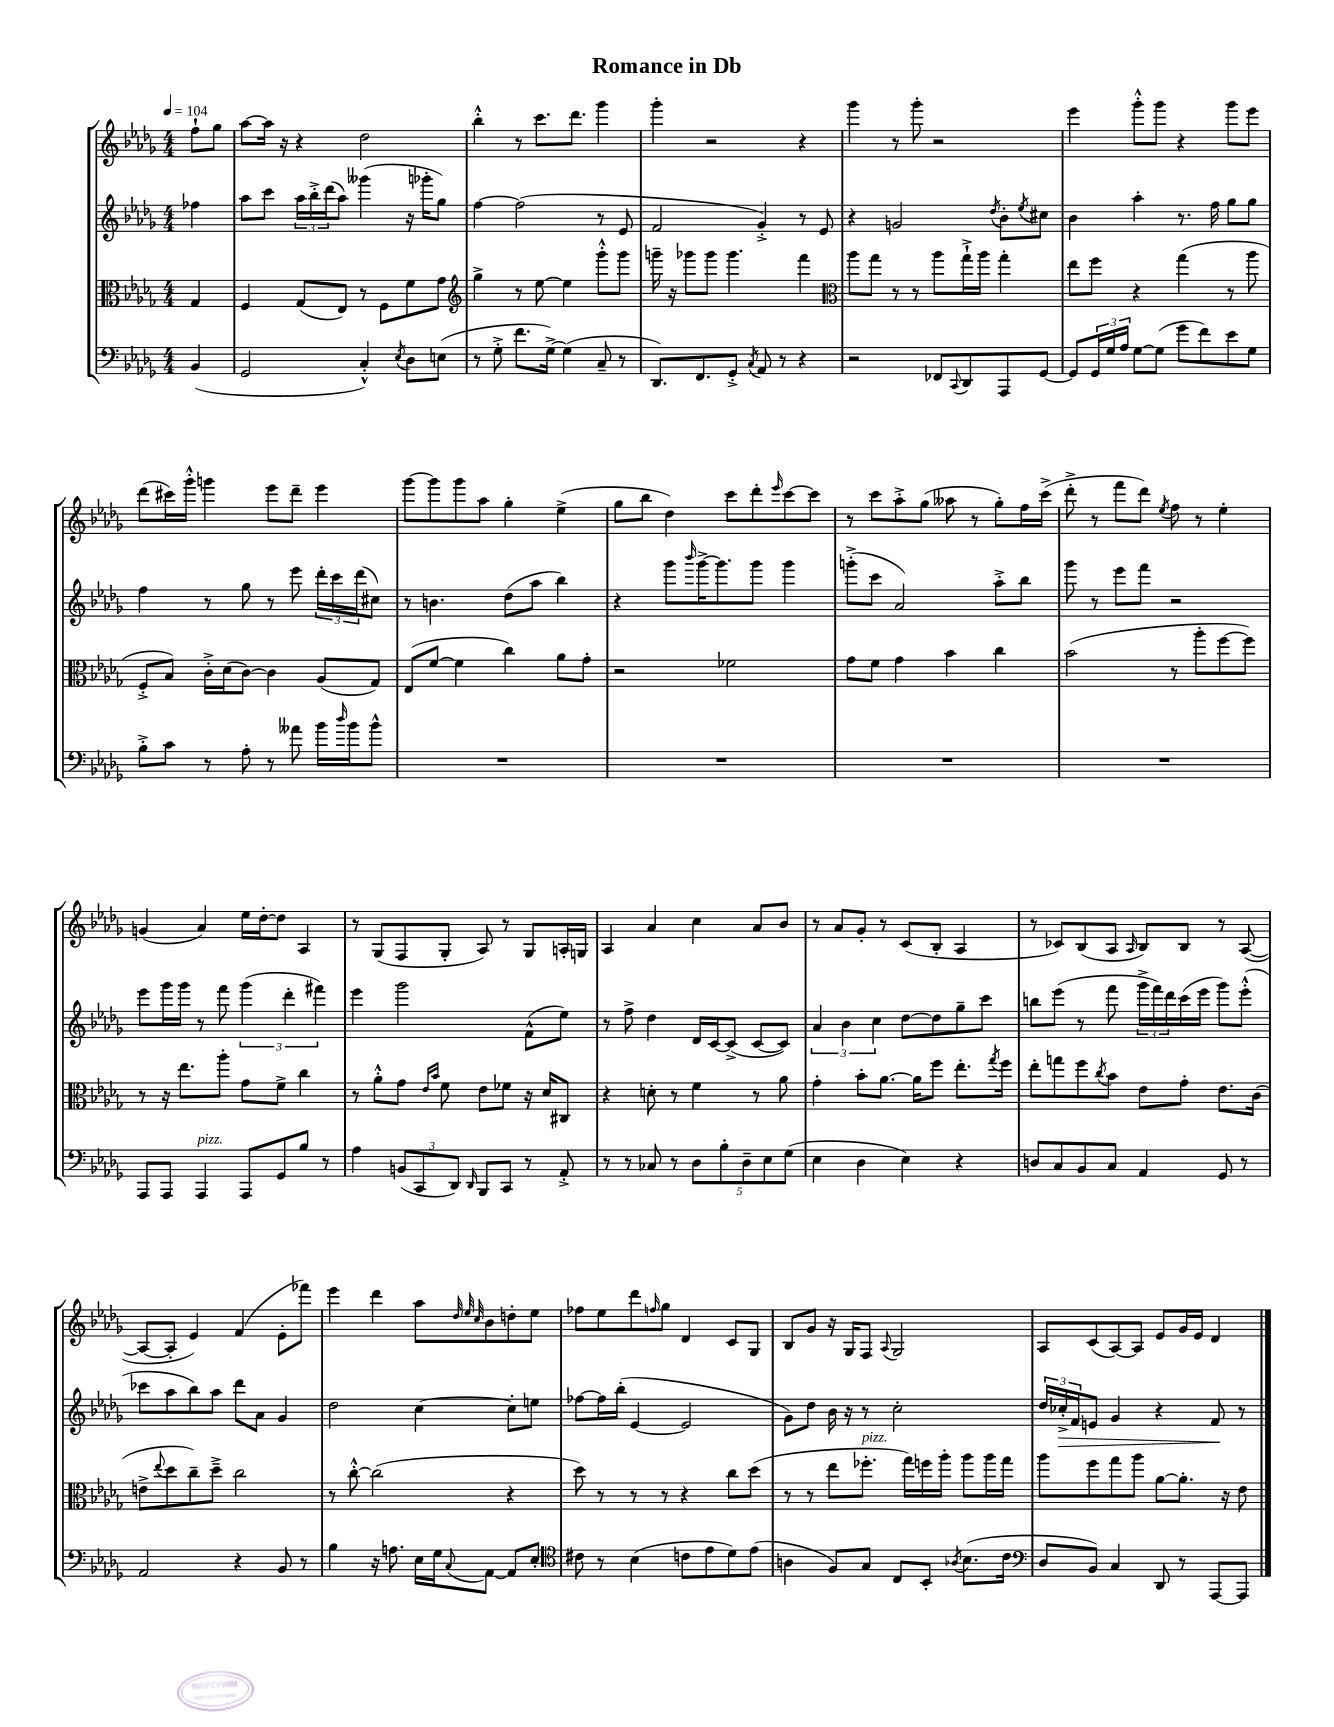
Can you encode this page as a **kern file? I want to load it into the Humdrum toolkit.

**kern	**kern	**kern	**kern
*staff4	*staff3	*staff2	*staff1
*clefF4	*clefC3	*clefG2	*clefG2
*k[b-e-a-d-g-]	*k[b-e-a-d-g-]	*k[b-e-a-d-g-]	*k[b-e-a-d-g-]
*M4/4	*M4/4	*M4/4	*M4/4
*MM104	*MM104	*MM104	*MM104
(4BB-	4G-	4ff-	8ff`
.	.	.	8gg-
=	=	=	=
2GG-	4F	8aa-	[8aa-
.	.	8ccc	16aa-]
.	.	.	16r
.	(8G-	24aa-	4r
.	.	24bb-'^	.
.	.	(24ddd-	.
.	8E-)	8aa-)	.
4C'^^)	8r	(4ggg--	2dd-
.	8F	.	.
8qE-	.	.	.
8D-	8f	16r	.
.	.	16ggg-'	.
(8E	8g-	8gg-)	.
=	=	=	=
*	*clefG2	*	*
8r	4gg-^	[4ff	4bb-'^^
8G-'^	.	.	.
8.f	8r	(2ff]	8r
.	[8ee-	.	8.ccc
[16G-^)	.	.	.
(4G-]	4ee-]	.	.
.	.	.	8.ddd-
8C~	8ggg-'^^	8r	4ggg-
8r	8ggg-	8e-	.
=	=	=	=
8.DD-)	16ggg~	2f	4ggg-'
.	16r	.	.
.	8ggg-	.	.
8.FF	.	.	.
.	8ggg-	.	2r
8GG-'^	4.ggg-	.	.
8qC	.	.	.
8AA-	.	4g-'^)	.
8r	.	.	.
4r	4fff	8r	4r
.	.	8e-	.
=	=	=	=
*	*clefC3	*	*
2r	8aa-	4r	4ggg-
.	8gg-	.	.
.	8r	2g	8r
.	8r	.	8ggg-'
8FF-	8aa-	.	2r
8qqCC	.	.	.
8DD-	16gg-`^	.	.
.	16aa-	.	.
.	.	8qdd-	.
8AAA-	4gg-'	8b-'	.
.	.	8qee-	.
[8GG-	.	8cc#	.
=	=	=	=
8GG-]	8ee-	4b-	4eee-
24GG-	8ff	.	.
24G-	.	.	.
24A-	.	.	.
[8G-	4r	4aa-'	8ggg-'^^
(8G-]	.	.	8ggg-
8g-	(4gg-	8.r	4r
8f)	.	.	.
.	.	16ff	.
8e-	8r	8gg-	8ggg-
8G-	8aa-	8gg-	8eee-
=	=	=	=
8B-'^	8F'^	4ff	(8ddd-
8c	8B-)	.	16ccc#)
.	.	.	16ggg-'^^
8r	16c'^	8r	4ggg
.	(16d-	.	.
8A-'	[8c)	8gg-	.
8r	4c]	8r	8eee-
8a--	.	8eee-	8ddd-~
16b-	(8A-	24ddd-'	4eee-
.	.	24ccc	.
16qqdd-	.	.	.
16b-	.	.	.
.	.	(24ddd-	.
8b-^^	8G-)	8cc#)	.
=	=	=	=
1r	(8E-	8r	[8ggg-
.	[8f	4.b	8ggg-]
.	4f]	.	8ggg-
.	.	.	8aa-
.	4cc)	(8dd-	4gg-'
.	.	8aa-	.
.	8a-	4bb-)	(4ee-^
.	8g-'	.	.
=	=	=	=
1r	2r	4r	8gg-
.	.	.	8bb-
.	.	8ggg-	4dd-)
.	.	16qqbbb-	.
.	.	[16ggg-^	.
.	.	8.ggg-]	.
.	2f-	.	8ccc
.	.	8ggg-	8ddd-'
.	.	.	16qqeee-
.	.	4ggg-	[8ccc
.	.	.	8ccc]
=	=	=	=
1r	8g-	(8ggg'^	8r
.	8f	8ccc	8ccc
.	4g-	2a-)	8aa-'^
.	.	.	(8gg-
.	4b-	.	8aa--
.	.	.	8r
.	4cc	8aa-'^	8gg-')
.	.	8bb-	16ff
.	.	.	(16ccc^
=	=	=	=
1r	(2b-	8ggg-	8ddd-'^
.	.	8r	8r
.	.	8eee-	8fff
.	.	8fff	8ddd-)
.	.	.	8qee-
.	8r	2r	8ff
.	8aa-'	.	8r
.	[8ff	.	4ee-'
.	8ff])	.	.
=	=	=	=
8AAA-	8r	8eee-	(4g
8AAA-	16r	16ggg-	.
.	8.ee-	16ggg-	.
4AAA-	.	8r	4a-)
.	8aa-'	8fff	.
8AAA-	8g-	(6ggg-	16ee-
.	.	.	[16dd-'
8GG-	8f^	.	8dd-]
.	.	6ddd-'	.
8B-	4cc	.	4A-
.	.	6fff#)	.
8r	.	.	.
=	=	=	=
4A-	8r	4eee-	8r
.	8a-'^^	.	(8G-
(12BB	8g-	2ggg-	8F
12CC	.	.	.
.	16qqe-	.	.
.	16qqb-	.	.
.	8f	.	8G-'
12DD-)	.	.	.
16qqDD-	.	.	.
8BBB-	8e-	.	8A-)
8CC	8f-	.	8r
8r	16r	(8f^^	8G-
.	16d-	.	.
8AA-'^	8C#	8ee-)	16A'
.	.	.	16G
=	=	=	=
8r	4r	8r	4A-
8r	.	8ff^	.
8C-	8d'	4dd-	4a-
8r	8r	.	.
10D-	4f	16d-	4cc
.	.	[16c	.
10B-'	.	.	.
.	.	(8c^]	.
10D-~	.	.	.
.	8r	[8c	8a-
10E-	.	.	.
.	8a-	8c])	8b-
(10G-	.	.	.
=	=	=	=
4E-	4g-'	6a-	8r
.	.	.	8a-
.	.	6b-	.
4D-	8b-'	.	8g-'
.	.	6cc	.
.	[8.a-	.	8r
4E-)	.	[8dd-	(8c
.	16a-]	.	.
.	8ff	8dd-]	8B-'
4r	8.ee-'	8gg-~	4A-
.	.	8ccc	.
.	8qgg-	.	.
.	16ff	.	.
=	=	=	=
8D	8ee-'	8bb	8r
8C	8gg	(8eee-	8c-)
8BB-	8ff	8r	(8B-
.	8qcc	.	.
8C	8b-	8fff	8A-
.	.	.	16qqA-
4AA-	8e-	24ggg-^	8B-)
.	.	24fff)	.
.	.	24ddd-	.
.	8g-'	(16ccc	8B-
.	.	16eee-	.
8GG-	8.e-	8ggg-)	8r
8r	.	(8eee-'^^	([8A-
.	(16c	.	.
=	=	=	=
2AA-	8e^	8ccc-	8A-_
.	8qqee-	.	.
.	8dd-	8aa-	8A-']
.	8cc~)	8bb-)	4e-)
.	8dd-~^	8aa-	.
4r	2cc	8ddd-	(4f
.	.	8a-	.
8BB-	.	4g-	8e-'
8r	.	.	8fff-)
=	=	=	=
4B-	8r	2dd-	4eee-
.	[8cc'^^	.	.
16r	(2cc]	.	4ddd-
8.A	.	.	.
16E-	.	[4cc	8aa-
16G-	.	.	.
.	.	.	32qqdd-
.	.	.	32qqee-
8qqC	.	.	32qqcc
[8AA-	.	.	8b-
8AA-]	4r	8cc']	8dd'
8E-'	.	8ee	8ee-
=	=	=	=
*clefC4	*	*	*
8c#	8dd-)	[8ff-	8ff-
8r	8r	16ff-]	8ee-
.	.	(16bb-'	.
(4B-	8r	[4e-	8ddd-
.	.	.	16qqff
.	8r	.	8gg-
8c	4r	2e-]	4d-
8e-	.	.	.
8d-)	8cc	.	8c
(8e-	(8dd-	.	8G-
=	=	=	=
4A	8r	8g-)	8B-
.	8r	8dd-	8g-
8F)	8ee-	16b-	16r
.	.	16r	16G-
8G-	8.ff-'	8r	8F
.	.	.	8qqA-
8C	.	2cc'	2G-
.	16gg-)	.	.
8BB-'	16ff	.	.
.	16aa-'	.	.
8qA-	.	.	.
(8.B-	8aa-	.	.
.	16aa-	.	.
16c	16gg-	.	.
=	=	=	=
*clefF4	*	*	*
8D-	8aa-	24dd-	8A-
.	.	24cc-'^	.
.	.	24f	.
8BB-)	8ff	8e	(8c
4C	8gg-	4g-	[8A-)
.	8aa-	.	8A-]
8DD-	[8a-	4r	8e-
8r	8.a-']	.	16g-
.	.	.	16e-
[8AAA-	.	8f	4d-
.	16r	.	.
8AAA-]	8e-	8r	.
==	==	==	==
*-	*-	*-	*-
